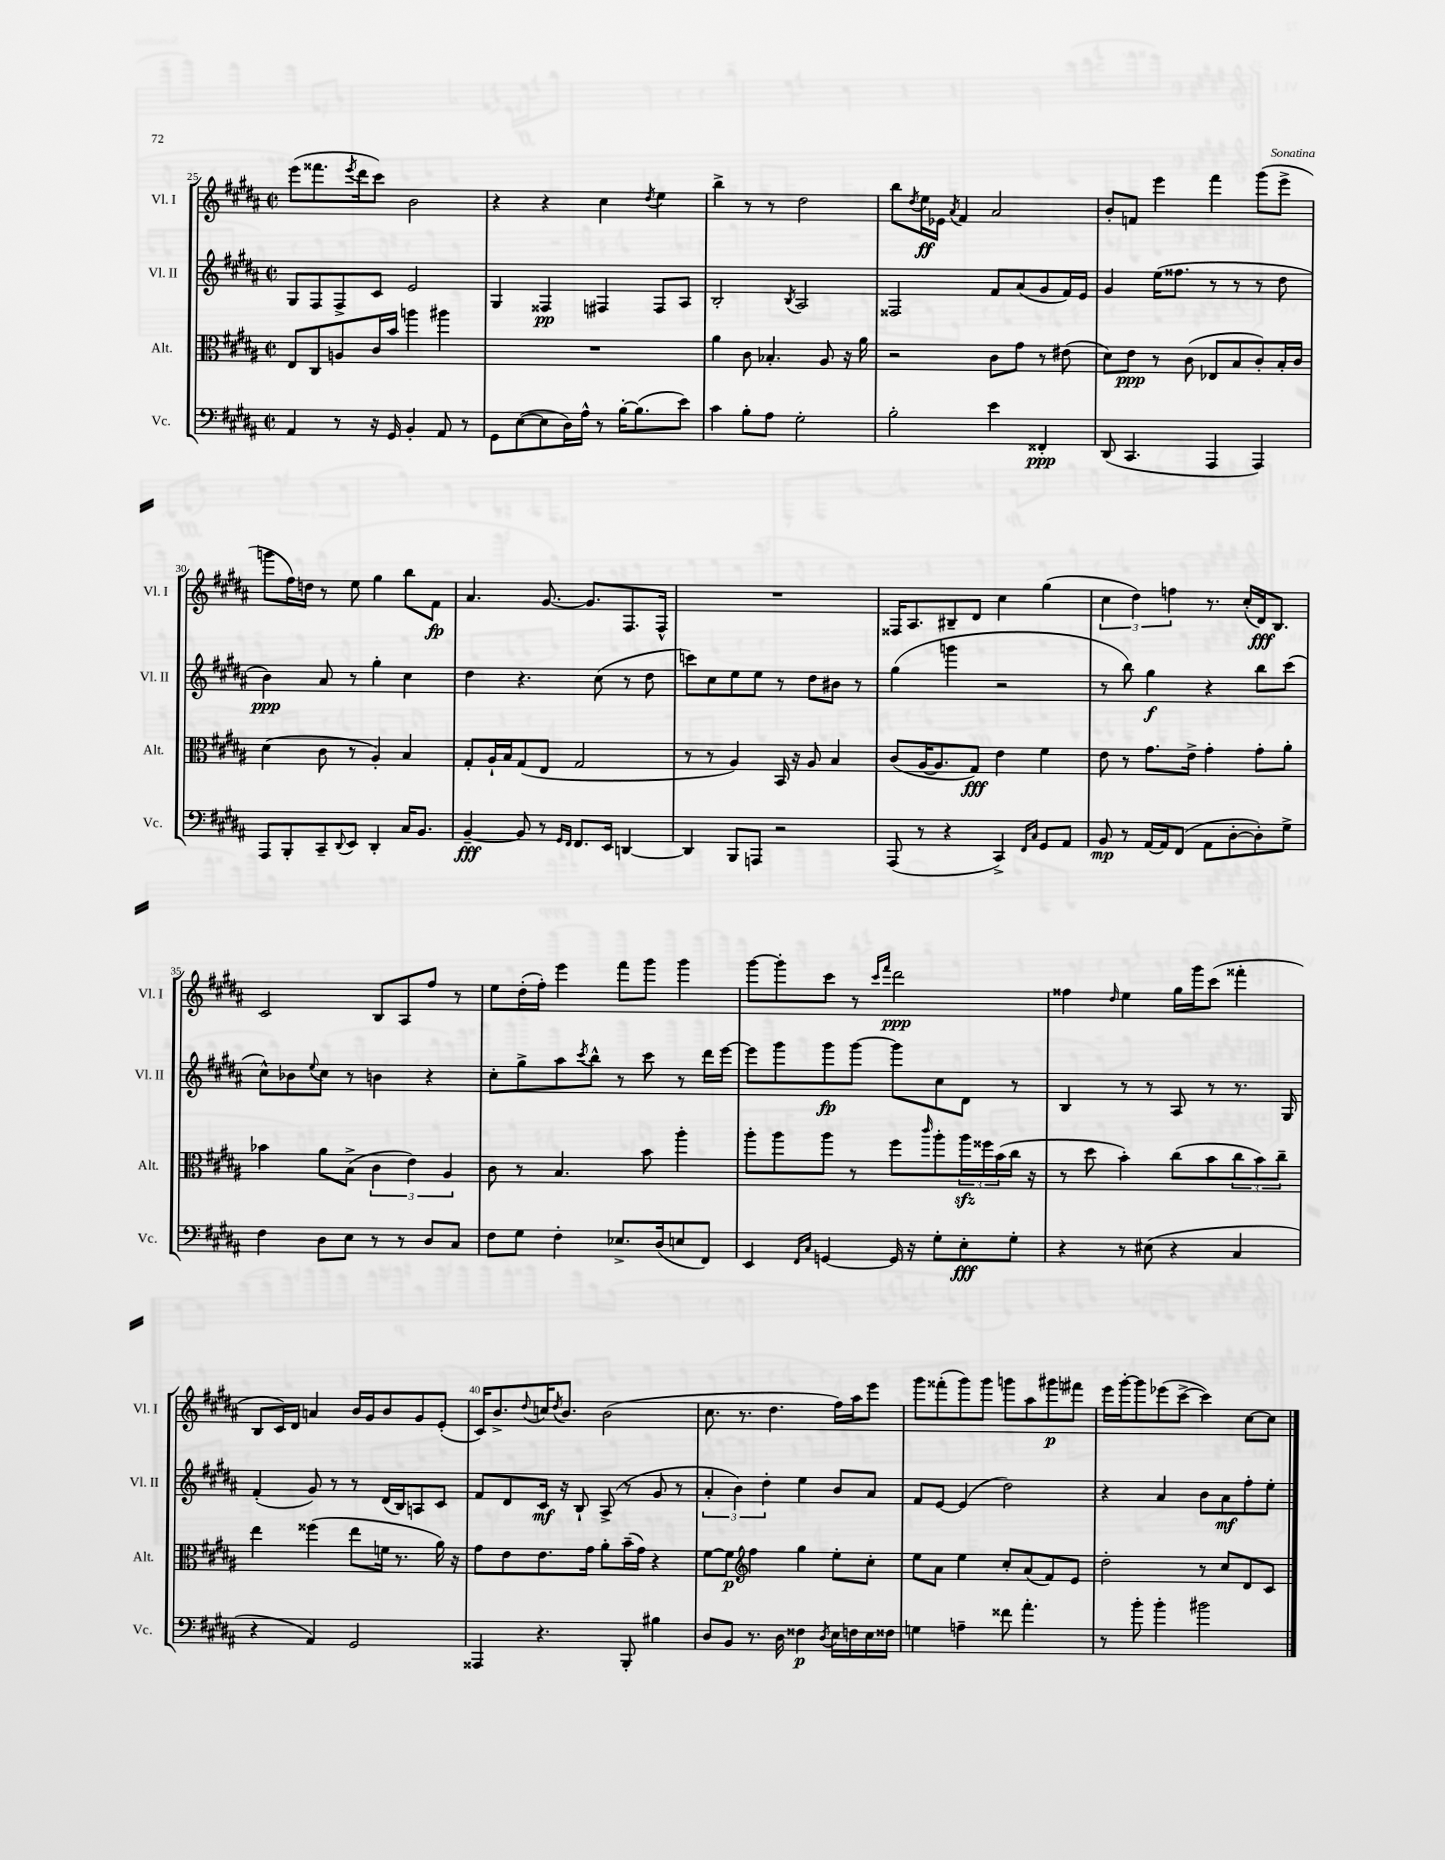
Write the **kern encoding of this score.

**kern	**dynam	**kern	**dynam	**kern	**dynam	**kern	**dynam
*part4	*part4	*part3	*part3	*part2	*part2	*part1	*part1
*staff4	*staff4	*staff3	*staff3	*staff2	*staff2	*staff1	*staff1
*I"Vc.	*	*I"Alt.	*	*I"Vl. II	*	*I"Vl. I	*
*I'Vc.	*	*I'Alt.	*	*I'Vl. II	*	*I'Vl. I	*
*clefF4	*	*clefC3	*	*clefG2	*	*clefG2	*
*k[f#c#g#d#a#]	*	*k[f#c#g#d#a#]	*	*k[f#c#g#d#a#]	*	*k[f#c#g#d#a#]	*
*M2/2	*	*M2/2	*	*M2/2	*	*M2/2	*
*met(c|)	*	*met(c|)	*	*met(c|)	*	*met(c|)	*
=25	=25	=25	=25	=25	=25	=25	=25
4AA#/	.	8E/L	.	8G#/L	.	(8eee\L	.
.	.	8C#/	.	8F#/	.	8.fff##X\	.
8r	.	8An/	.	8F#^/	.	.	.
.	.	.	.	.	.	8qeee/	.
.	.	.	.	.	.	16ddd#\k	.
16r	.	16c#/L	.	8c#/J	.	8ccc#\J)	.
16GG#/	.	16b/JJ	.	.	.	.	.
4BB'/	.	4aan\	.	2e/	.	2b\	.
8AA#/	.	4aa#X\	.	.	.	.	.
8r	.	.	.	.	.	.	.
=26	=26	=26	=26	=26	=26	=26	=26
8GG#\L	.	1r	.	4G#/	.	4r	.
([8E\	.	.	.	.	.	.	.
8E\]	.	.	.	4F##X/	pp	4r	.
16D#\L)	.	.	.	.	.	.	.
16A#^^\JJ	.	.	.	.	.	.	.
8r	.	.	.	4F#X/	.	4cc#\	.
[16B'\KL	.	.	.	.	.	.	.
(8.B\]	.	.	.	.	.	.	.
.	.	.	.	.	.	8qdd#/	.
.	.	.	.	8F#/L	.	4ee\	.
8e\J)	.	.	.	8A#/J	.	.	.
=27	=27	=27	=27	=27	=27	=27	=27
4c#\	.	4a#\	.	2B'/	.	4bb^\	.
8B'\L	.	8c#\	.	.	.	8r	.
8A#\J	.	4.B-X'/	.	.	.	8r	.
.	.	.	.	8qB/	.	.	.
2G#'\	.	.	.	2A#/	.	2dd#\	.
.	.	8A#/	.	.	.	.	.
.	.	16r	.	.	.	.	.
.	.	16a#\	.	.	.	.	.
=28	=28	=28	=28	=28	=28	=28	=28
2B'\	.	2r	.	2F##X/	.	8bb\L	.
.	.	.	.	.	.	8qdd#/	.
.	.	.	.	.	.	16ee\L	ff
.	.	.	.	.	.	16e-X\JJ	.
.	.	.	.	.	.	8qa#/	.
.	.	.	.	.	.	4f#/	.
4e\	.	8c#\L	.	8f#/L	.	2a#/	.
.	.	8g#\J	.	(8a#/	.	.	.
4FF##X'/	ppp	8r	.	8g#/	.	.	.
.	.	(8e#X\	.	16f#/L)	.	.	.
.	.	.	.	16e/JJ	.	.	.
=29	=29	=29	=29	=29	=29	=29	=29
(8DD#/	.	8d#\L)	.	4g#/	.	8b'/L	.
4.CC#/	.	8e\J	ppp	.	.	8fn/J	.
.	.	8r	.	(16ee\KL	.	4eee\	.
.	.	.	.	8.ff##X\J	.	.	.
.	.	(8c#\	.	.	.	.	.
4AAA#/	.	8E-X/L	.	8r	.	4fff#\	.
.	.	8B/	.	8r	.	.	.
4AAA#/)	.	8c#'/)	.	8r	.	(8ggg#\L	.
.	.	16B'/L	.	8dd#\	.	8eee^\J	.
.	.	16c#/JJ	.	.	.	.	.
!!LO:LB:g=z
=30	=30	=30	=30	=30	=30	=30	=30
8AAA#/L	.	(4d#\	.	4b\)	ppp	8gggn\L	.
8BBB'/	.	.	.	.	.	16ff#\L)	.
.	.	.	.	.	.	16ddn\JJ	.
8CC#~/	.	8c#\	.	8a#/	.	8r	.
8qqDD#/	.	.	.	.	.	.	.
8EE/J	.	8r	.	8r	.	8ee\	.
4DD#'/	.	4A#'/)	.	4gg#'\	.	4gg#\	.
16C#/KL	.	4B/	.	4cc#\	.	8bb\L	.
8.BB/J	.	.	.	.	.	.	.
.	.	.	.	.	.	8f#\J	fp
=31	=31	=31	=31	=31	=31	=31	=31
[4BB~/	fff	8G#'/L	.	4dd#\	.	4.a#/	.
.	.	16A#`/L	.	.	.	.	.
.	.	16B/J	.	.	.	.	.
8BB/]	.	(8G#/	.	4.r	.	.	.
8r	.	8E/J	.	.	.	[8.g#/	.
16qqGG#/LL	.	.	.	.	.	.	.
16qqFF#/JJ	.	.	.	.	.	.	.
8.FF#/L	.	2G#/	.	.	.	.	.
.	.	.	.	.	.	8.g#/L]	.
.	.	.	.	(8cc#\	.	.	.
16EE/Jk	.	.	.	.	.	.	.
[4DDn/	.	.	.	8r	.	8.F#/	.
.	.	.	.	8dd#\	.	.	.
.	.	.	.	.	.	16F#^^/Jk	.
=32	=32	=32	=32	=32	=32	=32	=32
4DD/]	.	8r	.	8cccn\L)	.	1r	.
.	.	8r	.	8cc#\	.	.	.
8BBB/L	.	4A#/)	.	8ee\	.	.	.
8AAAn/J	.	.	.	8ee\J	.	.	.
2r	.	16BB/	.	8r	.	.	.
.	.	16r	.	.	.	.	.
.	.	8A#/	.	8dd#\L	.	.	.
.	.	4B/	.	8b#X\J	.	.	.
.	.	.	.	8r	.	.	.
=33	=33	=33	=33	=33	=33	=33	=33
(8AAA#/	.	(8c#/L	.	(4gg#\	.	16F##X/KL	.
.	.	.	.	.	.	8.A#/	.
8r	.	[16A#/K	.	.	.	.	.
.	.	8.A#/]	.	.	.	.	.
4r	.	.	.	4gggn\	.	8B#X~/	.
.	.	8G#/J)	fff	.	.	8d#/J	.
4CC#^/)	.	4e\	.	2r	.	4cc#\	.
16qqFF#/LL	.	.	.	.	.	.	.
16qqC#/JJ	.	.	.	.	.	.	.
8GG#/L	.	4f#\	.	.	.	(4gg#\	.
8AA#/J	.	.	.	.	.	.	.
=34	=34	=34	=34	=34	=34	=34	=34
8BB/	mp	8e\	.	8r	.	6cc#\	.
8r	.	8r	.	8bb\)	.	.	.
.	.	.	.	.	.	6dd#\)	.
[16AA#/LL	.	8.g#\L	.	4gg#\	f	.	.
16AA#/J]	.	.	.	.	.	.	.
.	.	.	.	.	.	6ffn\	.
(8FF#/J	.	.	.	.	.	.	.
.	.	16e^\Jk	.	.	.	.	.
8AA#\L	.	4g#'\	.	4r	.	8.r	.
[8D#'\	.	.	.	.	.	.	.
.	.	.	.	.	.	(16cc#'/LL	.
8D#'\])	.	8g#'\L	.	8bb\L	.	16d#/J)	fff
.	.	.	.	.	.	8.B/J	.
8G#^\J	.	8a#'\J	.	(8ccc#\J	.	.	.
!!LO:LB:g=z
=35	=35	=35	=35	=35	=35	=35	=35
4F#\	.	4b-X\	.	8cc#^^\L)	.	2c#/	.
.	.	.	.	8b-X\	.	.	.
.	.	.	.	8qqee/	.	.	.
8D#\L	.	8a#\L	.	8cc#\J	.	.	.
8E\J	.	(8B^\J	.	8r	.	.	.
8r	.	6c#\	.	4bn\	.	8B/L	.
8r	.	.	.	.	.	8A#/	.
.	.	6e\)	.	.	.	.	.
8D#/L	.	.	.	4r	.	8ff#/J	.
.	.	6A#/	.	.	.	.	.
8C#/J	.	.	.	.	.	8r	.
=36	=36	=36	=36	=36	=36	=36	=36
8F#\L	.	8c#\	.	8cc#'\L	.	8ee\L	.
8G#\J	.	8r	.	8gg#^\	.	(16dd#'\L	.
.	.	.	.	.	.	16ff#'\JJ)	.
4F#'\	.	4.B/	.	8aa#\	.	4eee\	.
.	.	.	.	8qccc#/	.	.	.
.	.	.	.	8bb^^\J	.	.	.
8.E-X^/L	.	.	.	8r	.	8fff#\L	.
.	.	8b\	.	8ccc#\	.	8ggg#\J	.
(16D#/k	.	.	.	.	.	.	.
8En/	.	4aa#'\	.	8r	.	4ggg#\	.
8FF#/J)	.	.	.	16ddd#\LL	.	.	.
.	.	.	.	[16eee\JJ	.	.	.
=37	=37	=37	=37	=37	=37	=37	=37
4EE/	.	8aa#'\L	.	8eee\L]	.	[8ggg#\L	.
.	.	8aa#\	.	8ggg#\	.	8ggg#'\]	.
16qqFF#/LL	.	.	.	.	.	.	.
16qqC#/JJ	.	.	.	.	.	.	.
[4GGn/	.	8aa#\J	.	8ggg#\	fp	8ccc#\J	.
.	.	8r	.	[8ggg#\J	.	8r	.
.	.	.	.	.	.	16qqccc#/LL	.
.	.	.	.	.	.	16qqfff#/JJ	.
16GG/]	.	8ff#\L	.	8ggg#\L]	.	2ddd#\	ppp
16r	.	.	.	.	.	.	.
.	.	16qqccc#/	.	.	.	.	.
8G#'\L	.	8aa#'\	.	8cc#\	.	.	.
8E'\	fff	24aa#zz\L	.	8d#\J	.	.	.
.	.	24ff##X\	.	.	.	.	.
.	.	(24b\	.	.	.	.	.
8G#'\J	.	16cc#\JJ	.	8r	.	.	.
.	.	16r	.	.	.	.	.
=38	=38	=38	=38	=38	=38	=38	=38
4r	.	8r	.	4B/	.	4ff##X\	.
.	.	8dd#\	.	.	.	.	.
.	.	.	.	.	.	16qqdd#/	.
8r	.	4b'\)	.	8r	.	4ee\	.
(8E#X\	.	.	.	8r	.	.	.
4r	.	(8cc#\L	.	8A#/	.	16gg#\LL	.
.	.	.	.	.	.	16ggg#\J	.
.	.	8b\	.	8r	.	(8ccc#\J	.
4C#/	.	12cc#\	.	8.r	.	4fff##X'\	.
.	.	12b\)	.	.	.	.	.
.	.	12cc#~\J	.	.	.	.	.
.	.	.	.	16G#/	.	.	.
!!LO:LB:g=z
=39	=39	=39	=39	=39	=39	=39	=39
4r	.	4ee\	.	(4f#'/	.	8B/L	.
.	.	.	.	.	.	16c#/L)	.
.	.	.	.	.	.	16d#/JJ	.
4AA#/)	.	(4ff##X\	.	8g#/)	.	4an/	.
.	.	.	.	8r	.	.	.
2GG#/	.	8ee\L	.	8r	.	16b/LL	.
.	.	.	.	.	.	16g#/J	.
.	.	16fn\Jk	.	(16d#/LL	.	8b/	.
.	.	8.r	.	16B/J)	.	.	.
.	.	.	.	8An/	.	8g#/	.
.	.	16a#\)	.	8c#/J	.	(8e'/J	.
.	.	16r	.	.	.	.	.
=40	=40	=40	=40	=40	=40	=40	=40
4AAA##X/	.	8g#\L	.	8f#/L	.	16c#/KL)	.
.	.	.	.	.	.	8.b^/	.
.	.	8e\	.	8d#/	.	.	.
.	.	.	.	.	.	8qqdd#/	.
4.r	.	8.e\	.	16c#/Jk	mf	16ccn/K	.
.	.	.	.	.	.	8qdd#/	.
.	.	.	.	16r	.	8.b/J	.
.	.	.	.	8B`/	.	.	.
.	.	16g#\Jk	.	.	.	.	.
.	.	8a#'\L	.	(8A#^/	.	(2b\	.
8BBB'/	.	(16b~\L	.	8r	.	.	.
.	.	16g#\JJ)	.	.	.	.	.
4B#X\	.	4r	.	8g#/	.	.	.
.	.	.	.	8r	.	.	.
=41	=41	=41	=41	=41	=41	=41	=41
8D#/L	.	[8f#\L	.	6a#'/	.	8.cc#\	.
8BB/J	.	8f#\J]	p	.	.	.	.
.	.	.	.	6b\)	.	.	.
.	.	.	.	.	.	8.r	.
*	*	*clefG2	*	*	*	*	*
8.r	.	4ff#\	.	.	.	.	.
.	.	.	.	6dd#'\	.	.	.
.	.	.	.	.	.	4.dd#\	.
16D#\	.	.	.	.	.	.	.
4F##X\	p	4gg#\	.	4ee\	.	.	.
8qD#/	.	.	.	.	.	.	.
16E\LL	.	8ee'\L	.	8b/L	.	16ff#\LL)	.
16Fn\	.	.	.	.	.	16aa#\J	.
16E\	.	8cc#'\J	.	8a#/J	.	8eee\J	.
16F##X\JJ	.	.	.	.	.	.	.
=42	=42	=42	=42	=42	=42	=42	=42
4Gn\	.	8ee\L	.	8f#/L	.	8ggg#\L	.
.	.	8a#\J	.	[8e/J	.	(8fff##X'\	.
4An~\	.	4ee\	.	(4e/]	.	8ggg#\)	.
.	.	.	.	.	.	8ggg#\J	.
8f##X\	.	8cc#'/L	.	2dd#\)	.	8gggn\L	.
4.a#'\	.	(8a#/	.	.	.	8aa#\	.
.	.	8f#/)	.	.	.	8ggg#X\	p
.	.	8e/J	.	.	.	8fff#X\J	.
=43	=43	=43	=43	=43	=43	=43	=43
8r	.	2dd#'\	.	4r	.	16eee\LL	.
.	.	.	.	.	.	[16ggg#'\J	.
8b'\	.	.	.	.	.	8ggg#\]	.
4b'\	.	.	.	4a#/	.	(8eee-X\	.
.	.	.	.	.	.	[8ccc#^\J	.
2b#X\	.	8r	.	8b\L	.	4ccc#\])	.
.	.	8cc#/L	.	8a#\	mf	.	.
.	.	8d#/	.	8ff#'\	.	[8cc#\L	.
.	.	8c#/J	.	8ee'\J	.	8cc#\J]	.
==	==	==	==	==	==	==	==
*-	*-	*-	*-	*-	*-	*-	*-
